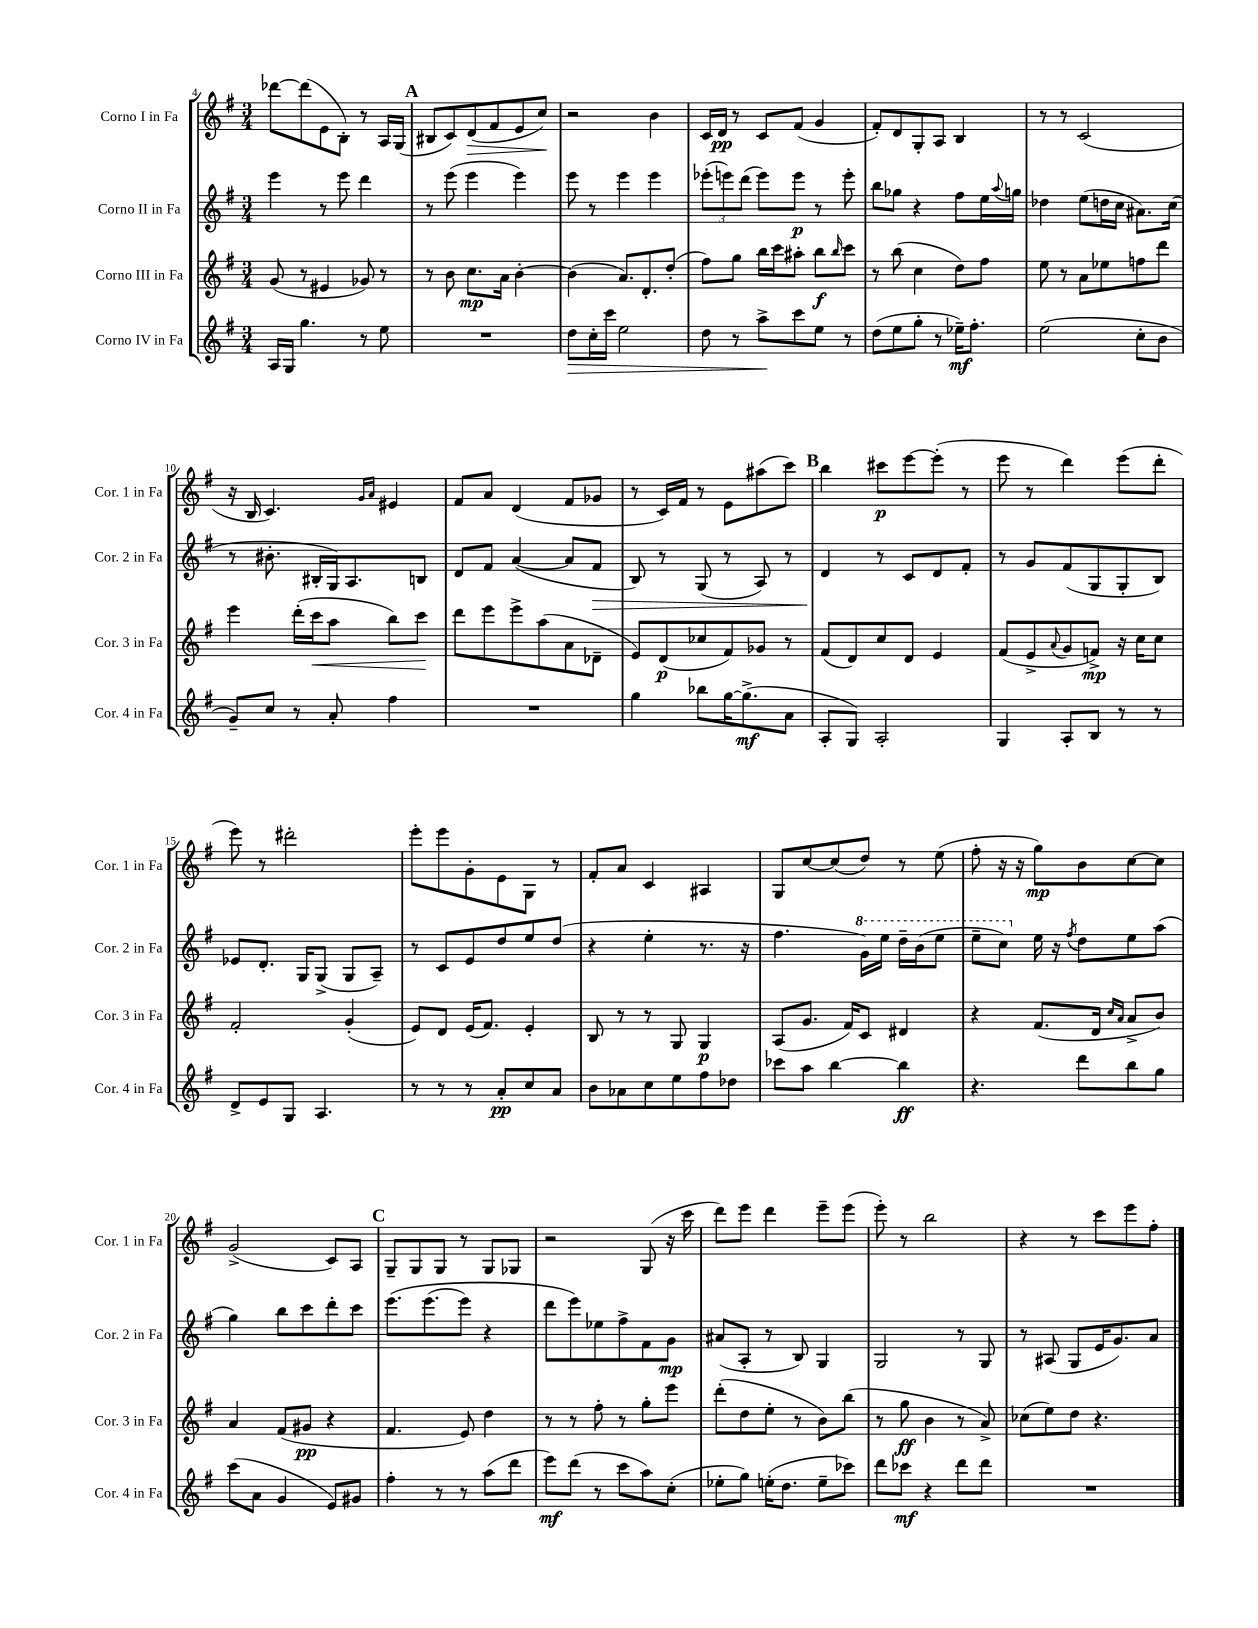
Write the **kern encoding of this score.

**kern	**kern	**kern	**kern
*staff4	*staff3	*staff2	*staff1
*clefG2	*clefG2	*clefG2	*clefG2
*k[f#]	*k[f#]	*k[f#]	*k[f#]
*M3/4	*M3/4	*M3/4	*M3/4
16A	(8g	4eee	[8ddd-
16G	.	.	.
4.gg	8r	.	(8ddd-]
.	4e#	8r	8e
.	.	8eee	8B')
8r	8g-)	4ddd	8r
8ee	8r	.	16A
.	.	.	(16G
=	=	=	=
2.r	8r	8r	8B#
.	8b	(8eee	8c)
.	8.cc	4eee	(8d
.	.	.	8f#
.	16a	.	.
.	[4b'	4eee)	8e
.	.	.	8cc)
=	=	=	=
8dd	(4b]	8eee	2r
16cc'	.	8r	.
16ccc	.	.	.
2ee	8.a)	4eee	.
.	8.d'	.	.
.	.	4eee	4b
.	(8dd'	.	.
=	=	=	=
8dd	8ff#)	(12eee-'	16c
.	.	.	16d
.	.	12eee)	.
8r	8gg	.	8r
.	.	(12ddd	.
8aa^	16bb	8eee)	8c
.	16ccc	.	.
8ccc	8aa#'	8eee	(8f#
8ee	8bb	8r	4g
.	16qqbb	.	.
8r	8ccc	8eee'	.
=	=	=	=
(8dd	8r	8bb	8f#')
8ee	(8bb	8gg-	8d
8gg'	4cc	4r	8G'
8r	.	.	8A
16ee-~)	8dd)	8ff#	4B
8.ff#'	.	.	.
.	8ff#	16ee	.
.	.	8qqaa	.
.	.	16gg	.
=	=	=	=
(2ee	8ee	4dd-	8r
.	8r	.	8r
.	8a	(8ee	(2c
.	8ee-	16dd	.
.	.	16cc	.
8cc'	8ff	8.a#)	.
8b	8ddd	.	.
.	.	(16cc	.
=	=	=	=
8g~)	4eee	8r	16r
.	.	.	16B
8cc	.	8.b#'	4.c)
8r	(16ddd'	.	.
.	16ccc	16B#'	.
8a'	8aa	16G)	.
.	.	8.A	.
.	.	.	16qqg
.	.	.	16qqa
4ff#	8bb)	.	4e#
.	8ccc	8B	.
=	=	=	=
2.r	8ddd	8d	8f#
.	8eee	8f#	8a
.	8eee^	([4a	(4d
.	(8aa	.	.
.	8a	8a]	8f#
.	8d-~	8f#	8g-
=	=	=	=
4gg	8e)	8B)	8r
.	(8d	8r	16c)
.	.	.	16f#
8bb-	8cc-	(8G	8r
[16gg	8f#)	8r	8e
(8.gg^]	.	.	.
.	8g-	8A)	(8aa#
8a	8r	8r	8ccc)
=	=	=	=
8A'	(8f#	4d	4bb
8G)	8d)	.	.
2A'	8cc	8r	8ccc#
.	8d	8c	[8eee
.	4e	8d	(8eee']
.	.	8f#'	8r
=	=	=	=
4G	(8f#	8r	8eee
.	8e^	8g	8r
.	8qqa	.	.
8A'	8g	(8f#	4ddd)
8B	8f^)	8G	.
8r	16r	8G'	(8eee
.	16cc	.	.
8r	8cc	8B)	8ddd'
=	=	=	=
8d^	2f#'	8e-	8eee)
8e	.	8.d'	8r
8G	.	.	2ddd#'
.	.	16G	.
4.A	.	(8G^	.
.	(4g'	8G	.
.	.	8A~)	.
=	=	=	=
8r	8e)	8r	8eee'
8r	8d	8c	8eee
8r	(16e	8e	8g'
.	8.f#)	.	.
8a'	.	8dd	8e
8cc	4e'	8ee	8G
8a	.	(8dd	8r
=	=	=	=
8b	8B	4r	8f#'
8a-	8r	.	8a
8cc	8r	4ee'	4c
8ee	8G	.	.
8ff#	4G	8.r	4A#
8dd-	.	.	.
.	.	16r	.
=	=	=	=
8ccc-	(8A	4.ff#	8G
8aa	8.g	.	[8cc
[4bb	.	.	(8cc]
.	16f#)	.	.
.	8c	16gg)	8dd)
.	.	16eee	.
4bb]	4d#	16ddd~	8r
.	.	(16bb	.
.	.	8eee	(8ee
=	=	=	=
4.r	4r	8eee~	8ff#'
.	.	8ccc)	16r
.	.	.	16r
.	(8.f#	16ee	8gg)
.	.	16r	.
.	.	8qff#	.
8ddd	.	8dd	8b
.	16d	.	.
.	16qqcc	.	.
.	16qqa	.	.
8bb	8a^	8ee	[8cc
8gg	8b)	(8aa	8cc]
=	=	=	=
(8ccc	4a	4gg)	(2g^
8a	.	.	.
4g	(8f#	8bb	.
.	8g#	8ccc	.
8e)	4r	8ddd'	8c)
8g#	.	8ccc	8A
=	=	=	=
4ff#'	4.f#	&(8.eee	8G~
.	.	.	8G
.	.	(8.eee	.
8r	.	.	8G
8r	8e)	8eee)	8r
(8aa	4dd	4r	8G
8ddd	.	.	8G-
=	=	=	=
8eee)	8r	8ddd	2r
(8ddd	8r	8eee&)	.
8r	8ff#'	8ee-	.
8ccc	8r	8ff#^	.
8aa)	8gg'	8f#	(8G
(8cc'	8eee	8g	16r
.	.	.	16ccc
=	=	=	=
8ee-'	(8ddd'	(8a#	8ddd)
8gg)	8dd	8A'	8eee
(16ee'	8ee'	8r	4ddd
8.dd	.	.	.
.	8r	8B)	.
8ee~	8b)	4G	8eee~
8ccc-)	(8bb	.	(8eee
=	=	=	=
8ddd	8r	2G	8eee')
8ccc-	8gg	.	8r
4r	4b	.	2bb
8ddd	8r	8r	.
8ddd	8a^)	8G	.
=	=	=	=
2.r	(8cc-	8r	4r
.	8ee)	(8A#	.
.	8dd	8G	8r
.	4.r	16e	8ccc
.	.	8.g)	.
.	.	.	8eee
.	.	8a	8ff#'
==	==	==	==
*-	*-	*-	*-
